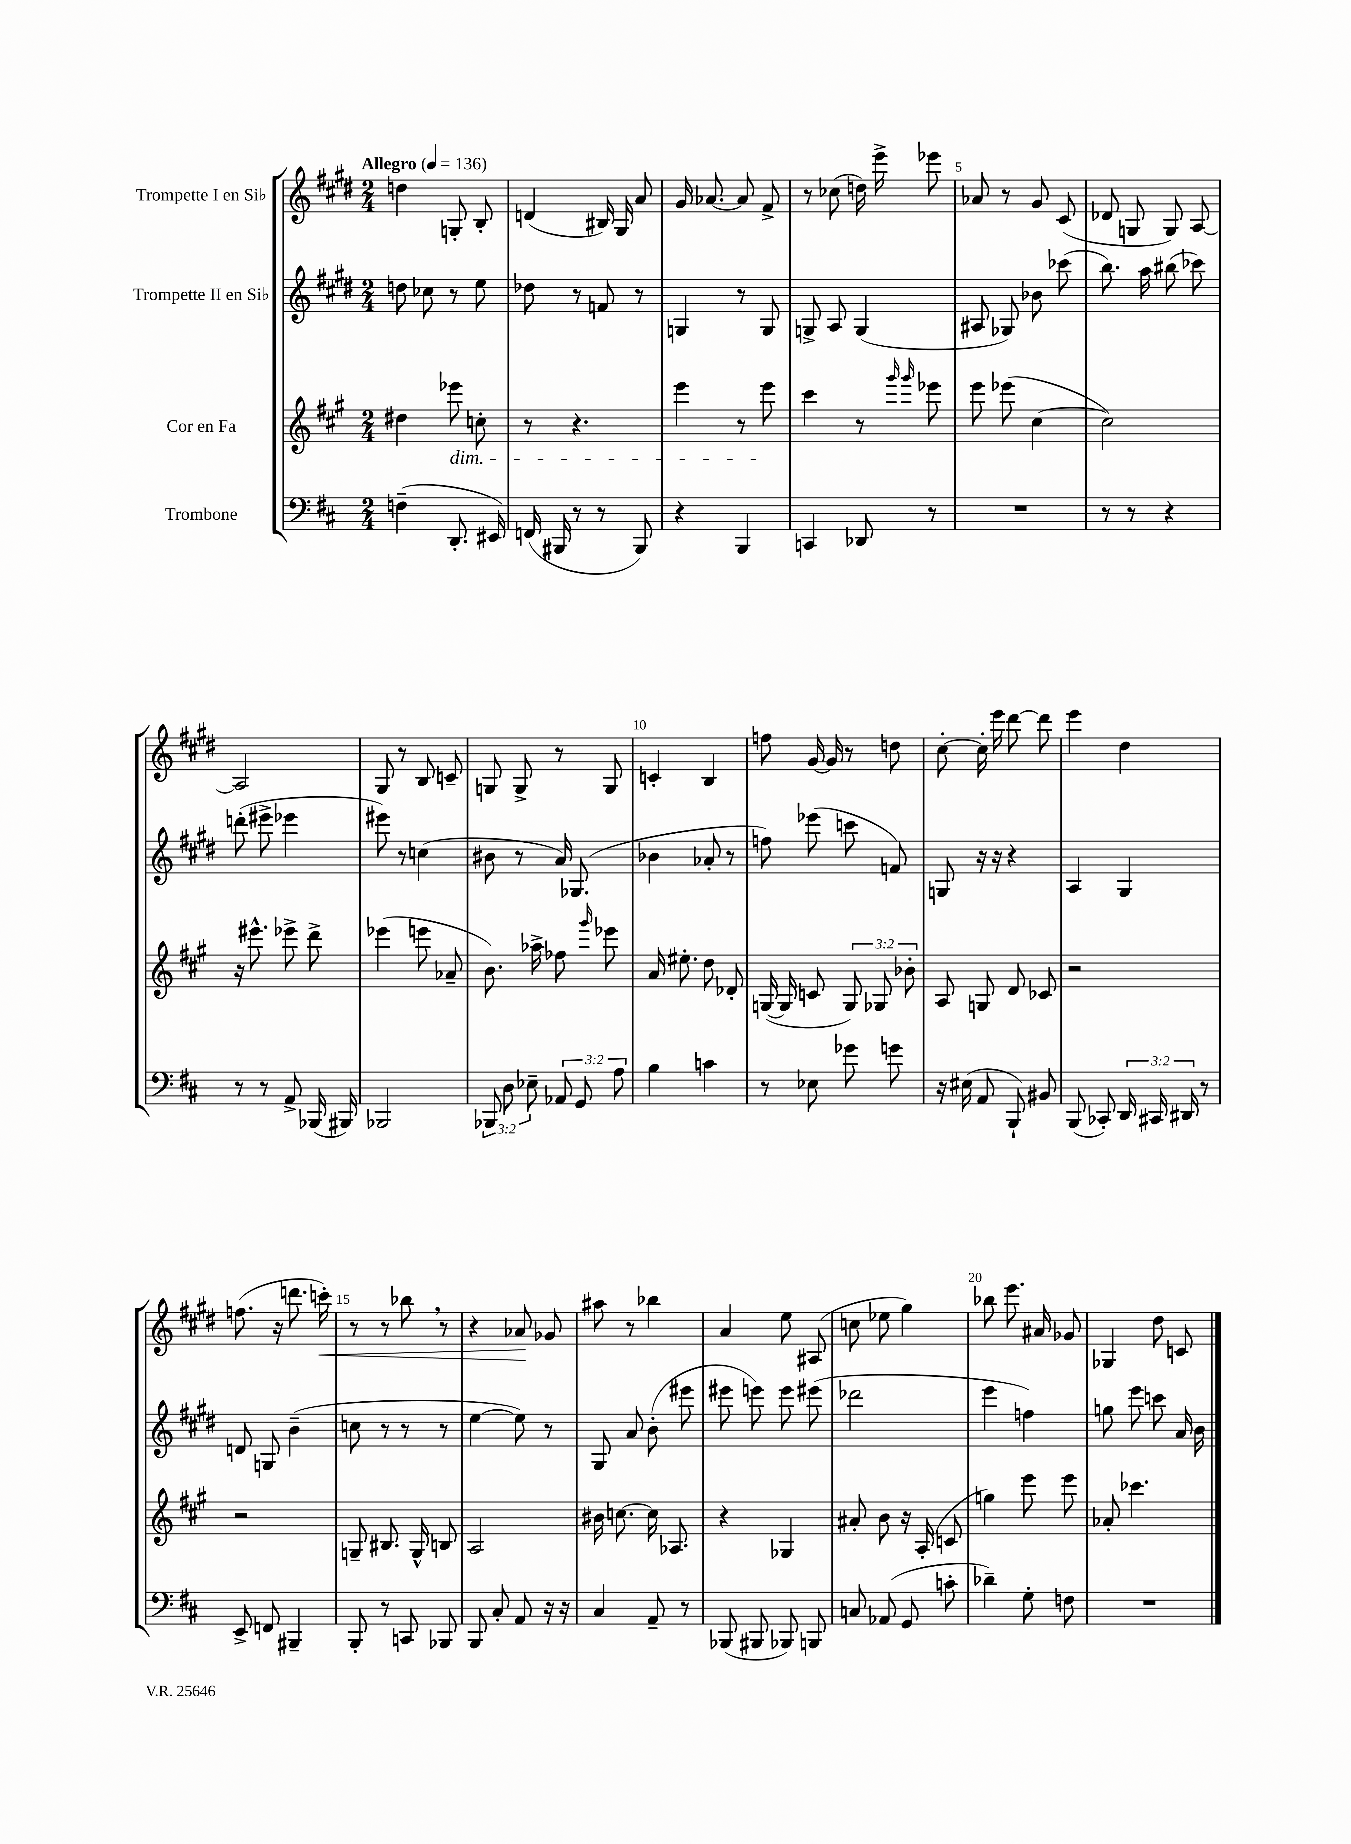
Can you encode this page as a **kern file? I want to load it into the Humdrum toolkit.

**kern	**kern	**kern	**kern	**dynam
*part4	*part3	*part2	*part1	*part1
*staff4	*staff3	*staff2	*staff1	*staff1
*I"Trombone	*I"Cor en Fa	*I"Trompette II en Si♭	*I"Trompette I en Si♭	*
*clefF4	*clefG2	*clefG2	*clefG2	*
*k[f#c#]	*k[f#c#g#]	*k[f#c#g#d#]	*k[f#c#g#d#]	*
*M2/4	*M2/4	*M2/4	*M2/4	*
*MM136	*MM136	*MM136	*MM136	*
=1	=1	=1	=1	=1
!	!	!	!LO:TX:a:B:t=Allegro	!
(4Fn~\	4dd#X\	8ddn\	4ddn\	.
.	.	8cc-X\	.	.
!	!LO:TX:b:i:t=dim.	!	!	!
8.DD'/	8eee-X\	8r	8Gn'/	.
.	8ccn'\	8ee\	8B'/	.
16EE#X/)	.	.	.	.
=2	=2	=2	=2	=2
(16FFn/	8r	8dd-X\	(4dn/	.
16BBB#X/	.	.	.	.
8r	4.r	8r	.	.
8r	.	8fn/	16B#X/)	.
.	.	.	16G#/	.
8BBB#/)	.	8r	8a/	.
=3	=3	=3	=3	=3
4r	4eee\	4Gn/	16g#/	.
.	.	.	[8.a-X/	.
4BBB/	8r	8r	8a-/]	.
.	8eee\	8G/	8f#^/	.
=4	=4	=4	=4	=4
4CCn/	4ccc#\	8Gn^/	8r	.
.	.	8A/	(8cc-X\	.
8DD-X/	8r	(4G/	16ddn\)	.
.	.	.	16eee^\	.
.	16qqggg#/	.	.	.
.	16qqggg#/	.	.	.
8r	8eee-X\	.	8eee-X\	.
=5	=5	=5	=5	=5
2r	8eee\	8A#X/	8a-X/	.
.	(8eee-X\	8G-X/)	8r	.
.	[4cc#\	8b-X\	8g#/	.
.	.	(8ccc-X\	(8c#/	.
=6	=6	=6	=6	=6
8r	2cc#\])	8.bb\)	8d-X/	.
8r	.	.	8Gn/	.
.	.	16aa\	.	.
4r	.	(8bb#X\	8G/)	.
.	.	8ccc-X\)	[8A/	.
!!LO:LB:g=z
=7	=7	=7	=7	=7
8r	16r	(8dddn'\	2A/]	.
.	8.eee#X^^\	.	.	.
8r	.	8eee#X^\	.	.
8AA^/	8eee-X^\	4eee-X\	.	.
(16BBB-X/	8ddd^\	.	.	.
16BBB#X/)	.	.	.	.
=8	=8	=8	=8	=8
2BBB-X/	(4eee-X\	8eee#X\)	8G#/	.
.	.	8r	8r	.
.	8eeen\	(4ccn\	8B/	.
.	8a-X~/	.	8cn~/	.
=9	=9	=9	=9	=9
12BBB-X/	8.b\)	8b#X\	8Gn/	.
12D\	.	.	.	.
.	.	8r	8G^/	.
12E-X~\	.	.	.	.
.	16aa-X^\	.	.	.
12AA-X/	8ff-X\	16a/)	8r	.
.	.	(8.G-X/	.	.
12GG/	.	.	.	.
.	16qqggg#/	.	.	.
.	8eee-X\	.	8G/	.
12A\	.	.	.	.
=10	=10	=10	=10	=10
4B\	16a/	4b-X\	4cn'/	.
.	8.ee#X'\	.	.	.
4cn\	8dd\	8a-X'/	4B/	.
.	8d-X'/	8r	.	.
=11	=11	=11	=11	=11
8r	([16Gn/	8ffn\)	8ffn\	.
.	16G/]	.	.	.
8E-X\	8cn/	(8eee-X\	[16g#/	.
.	.	.	16g#/]	.
8g-X\	12G/)	8cccn\	8r	.
.	12G-X/	.	.	.
8gn\	.	8fn/)	8ddn\	.
.	12b-X'\	.	.	.
=12	=12	=12	=12	=12
16r	8A/	8Gn/	[8cc#'\	.
(16E#X\	.	.	.	.
8AA/	8Gn/	16r	16cc#'\]	.
.	.	16r	16eee\	.
8BBB`/)	8d/	4r	[8ddd#\	.
8BB#X/	8c-X/	.	8ddd#\]	.
=13	=13	=13	=13	=13
(8BBB/	2r	4A/	4eee\	.
8CC-X'/)	.	.	.	.
24DD/	.	4G#/	4dd#\	.
24CC#X/	.	.	.	.
24DD#X/	.	.	.	.
8r	.	.	.	.
!!LO:LB:g=z
=14	=14	=14	=14	=14
8EE^/	2r	8dn/	(8.ffn\	.
8FFn/	.	8Gn/	.	.
.	.	.	16r	.
4BBB#X~/	.	(4b~\	8.dddn\	.
!	!	!	!	!LO:HP:b
.	.	.	16cccn'\)	<
=15	=15	=15	=15	=15
8BBB'/	8Gn~/	8ccn\	8r	.
8r	8.B#X/	8r	8r	.
8CCn/	.	8r	8bb-X,\	.
.	16G^^/	.	.	.
8BBB-X/	8Bn/	8r	8r	.
=16	=16	=16	=16	=16
8BBB/	2A/	[4ee\	4r	.
8C#'/	.	.	.	.
8AA/	.	8ee\])	8a-X/	.
16r	.	8r	8g-X/	[
16r	.	.	.	.
=17	=17	=17	=17	=17
4C#/	16b#X\	8G#/	8aa#X\	.
.	[8.ccn\	.	.	.
.	.	8a/	8r	.
8AA~/	16cc\]	(8b'\	4bb-X\	.
.	8.A-X/	.	.	.
8r	.	8eee#X\	.	.
=18	=18	=18	=18	=18
(8BBB-X/	4r	8eee#X\	4a/	.
8BBB#X/	.	8eeen\)	.	.
8BBB-X/)	4G-X/	8eee\	8ee\	.
8BBBn/	.	(8eee#X\	(8A#X/	.
=19	=19	=19	=19	=19
8Cn/	8a#X'/	2ddd-X\	8ccn\	.
(8AA-X/	8b\	.	8ee-X\	.
8GG/	16r	.	4gg#\)	.
.	(16A'/	.	.	.
8cn'\	8cn/	.	.	.
=20	=20	=20	=20	=20
4d-X~\)	4ggn\)	4eee\	8bb-X\	.
.	.	.	8.eee\	.
8G'\	8eee\	4ffn\)	.	.
.	.	.	16a#X/	.
8Fn\	8eee\	.	8g-X/	.
=21	=21	=21	=21	=21
2r	8a-X'/	8ggn\	4G-X/	.
.	4.ccc-X\	8eee\	.	.
.	.	8cccn\	8dd#\	.
.	.	16a/	8cn/	.
.	.	16b\	.	.
==	==	==	==	==
*-	*-	*-	*-	*-
